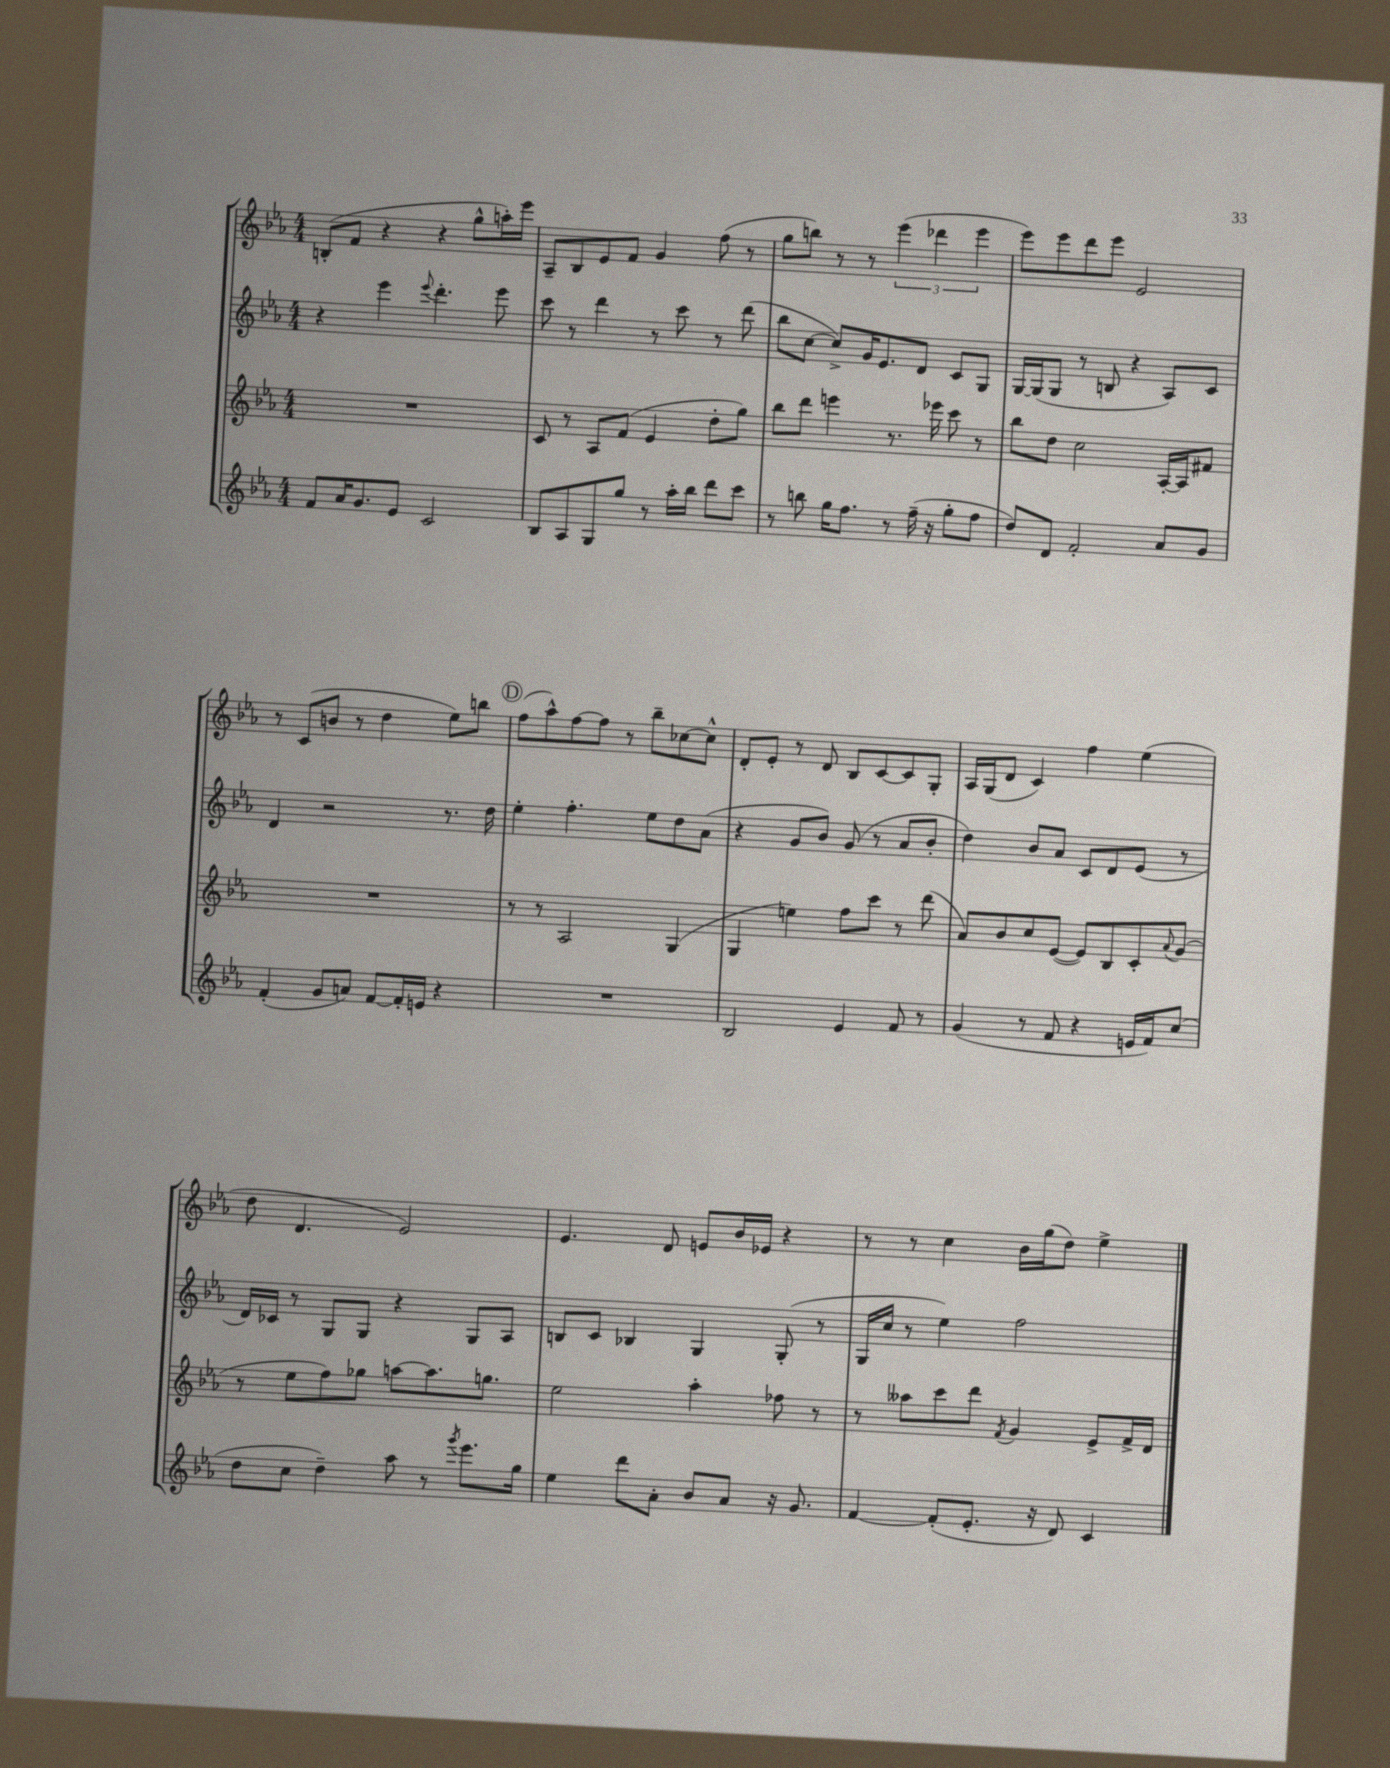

**kern	**kern	**kern	**kern
*staff4	*staff3	*staff2	*staff1
*clefG2	*clefG2	*clefG2	*clefG2
*k[b-e-a-]	*k[b-e-a-]	*k[b-e-a-]	*k[b-e-a-]
*M4/4	*M4/4	*M4/4	*M4/4
8f/L	1r	4r	(8B'/L
16a-/K	.	.	8f/J
8.g/	.	.	.
.	.	4eee-\	4r
8e-/J	.	.	.
.	.	8qqeee-/	.
2c/	.	4.ddd'\	4r
.	.	.	8gg^^\L
.	.	8eee-\	16aa'\L)
.	.	.	16eee-\JJ
=	=	=	=
8B-/L	8c/	8ccc\	8A-~/L
8A-/	8r	8r	8B-/
8G/	8A-/L	4ddd\	8e-/
8gg/J	(8f/J	.	8f/J
8r	4e-/	8r	4g/
16aa-'\LL	.	8ccc\	.
16bb-\JJ	.	.	.
8ddd\L	8dd'\L	8r	(8ff\
8ccc\J	8gg\J)	(8ddd\	8r
=	=	=	=
8r	8bb-\L	8bb-\L	8gg\L
8bb\	8ddd\J	[8cc\J	8bb\J)
16gg\LK	4eee\	8cc^/]L)	8r
8.ff\J	.	.	.
.	.	16g/K	8r
.	.	8.e-/	.
8r	8.r	.	(6eee-\
(16ff~\	.	8d/J	.
.	.	.	6ddd-\
16r	16eee-\	.	.
8gg'\L	8ccc\	8c/L	.
.	.	.	6eee-\
8ff\J	8r	8G/J	.
=	=	=	=
8dd/L)	8bb-\L	[16G/LL	8eee-\L)
.	.	(16G/]J	.
8d/J	8dd\J	8G/J	8eee-\
2f'/	2cc\	8r	8ddd\
.	.	8B/	8eee-\J
.	.	4r	2e-/
8a-/L	[16A-'/LL	8A-/L)	.
.	16A-/]J	.	.
8g/J	8f#/J	8c/J	.
=	=	=	=
(4f'/	1r	4d/	8r
.	.	.	(8c/L
8g/L	.	2r	8b/J
8a/J)	.	.	8r
[8f/L	.	.	4dd\
16f'/]L	.	.	.
16e/JJ	.	.	.
4r	.	8.r	8ee-\L)
.	.	.	8bb\J
.	.	16dd\	.
=	=	=	=
1r	8r	4ee-'\	(8ff\L
.	8r	.	8aa-^^\)
.	2A-/	4.ff'\	[8ff\
.	.	.	8ff\]J
.	.	.	8r
.	.	8ee-\L	8bb-~\L
.	(4G/	8dd\	[8cc-\
.	.	(8a-\J	8cc-^^\]J
=	=	=	=
2B-/	4G/	4r	8d'/L
.	.	.	8e-'/J
.	4ee\)	8g/L	8r
.	.	8b-/J)	8d/
4e-/	8ff\L	(8g/	8B-/L
.	8ccc\J	8r	[8c/
8f/	8r	8a-/L	8c/]
8r	(8ddd\	8b-'/J	8G'/J
=	=	=	=
(4g/	8a-/L)	4dd\)	16A-/LL
.	.	.	(16G/J
.	8b-/	.	8d/J
8r	8cc/	8b-/L	4c/)
8f/	([8e-/J	8a-/J	.
4r	8e-/]L)	8c/L	4ff\
.	8B-/	8d/	.
16e/LL	8c'/	(8e-/J	(4ee-\
16f/J)	.	.	.
.	8qqa-/	.	.
(8cc/J	(8g/J	8r	.
=	=	=	=
8dd\L	8r	16d/LL)	8dd\
.	.	16c-/JJ	.
8cc\J	8ee-\L	8r	4.d/
4dd~\)	8ff\)	8G/L	.
.	8gg-\J	8G/J	.
8aa-\	[8aa\L	4r	2e-/)
8r	8.aa\]	.	.
8qggg/	.	.	.
8.eee-\L	.	8G/L	.
.	8.gg\J	.	.
.	.	8A-/J	.
16gg\Jk	.	.	.
=	=	=	=
4ee-\	2ee-\	8B/L	4.e-/
.	.	8c/J	.
8ddd\L	.	4B-/	.
8a-'\J	.	.	8d/
8b-/L	4aa-'\	4G/	8e/L
8a-/J	.	.	16b-/L
.	.	.	16e-/JJ
16r	8ff-\	(8G'/	4r
8.g/	.	.	.
.	8r	8r	.
=	=	=	=
[4f/	8r	16G/LL	8r
.	.	16cc/JJ	.
.	8aa--\L	8r	8r
(8f'/]L	8ccc\	4ee-\)	4cc\
8.e-'/J	8ddd\J	.	.
.	8qf/	.	.
.	4g/	2ff\	16b-\LL
16r	.	.	(16gg\J
8d/)	.	.	8dd\J)
4c/	8e-^/L	.	4ee-^\
.	16f^/L	.	.
.	16d/JJ	.	.
==	==	==	==
*-	*-	*-	*-
